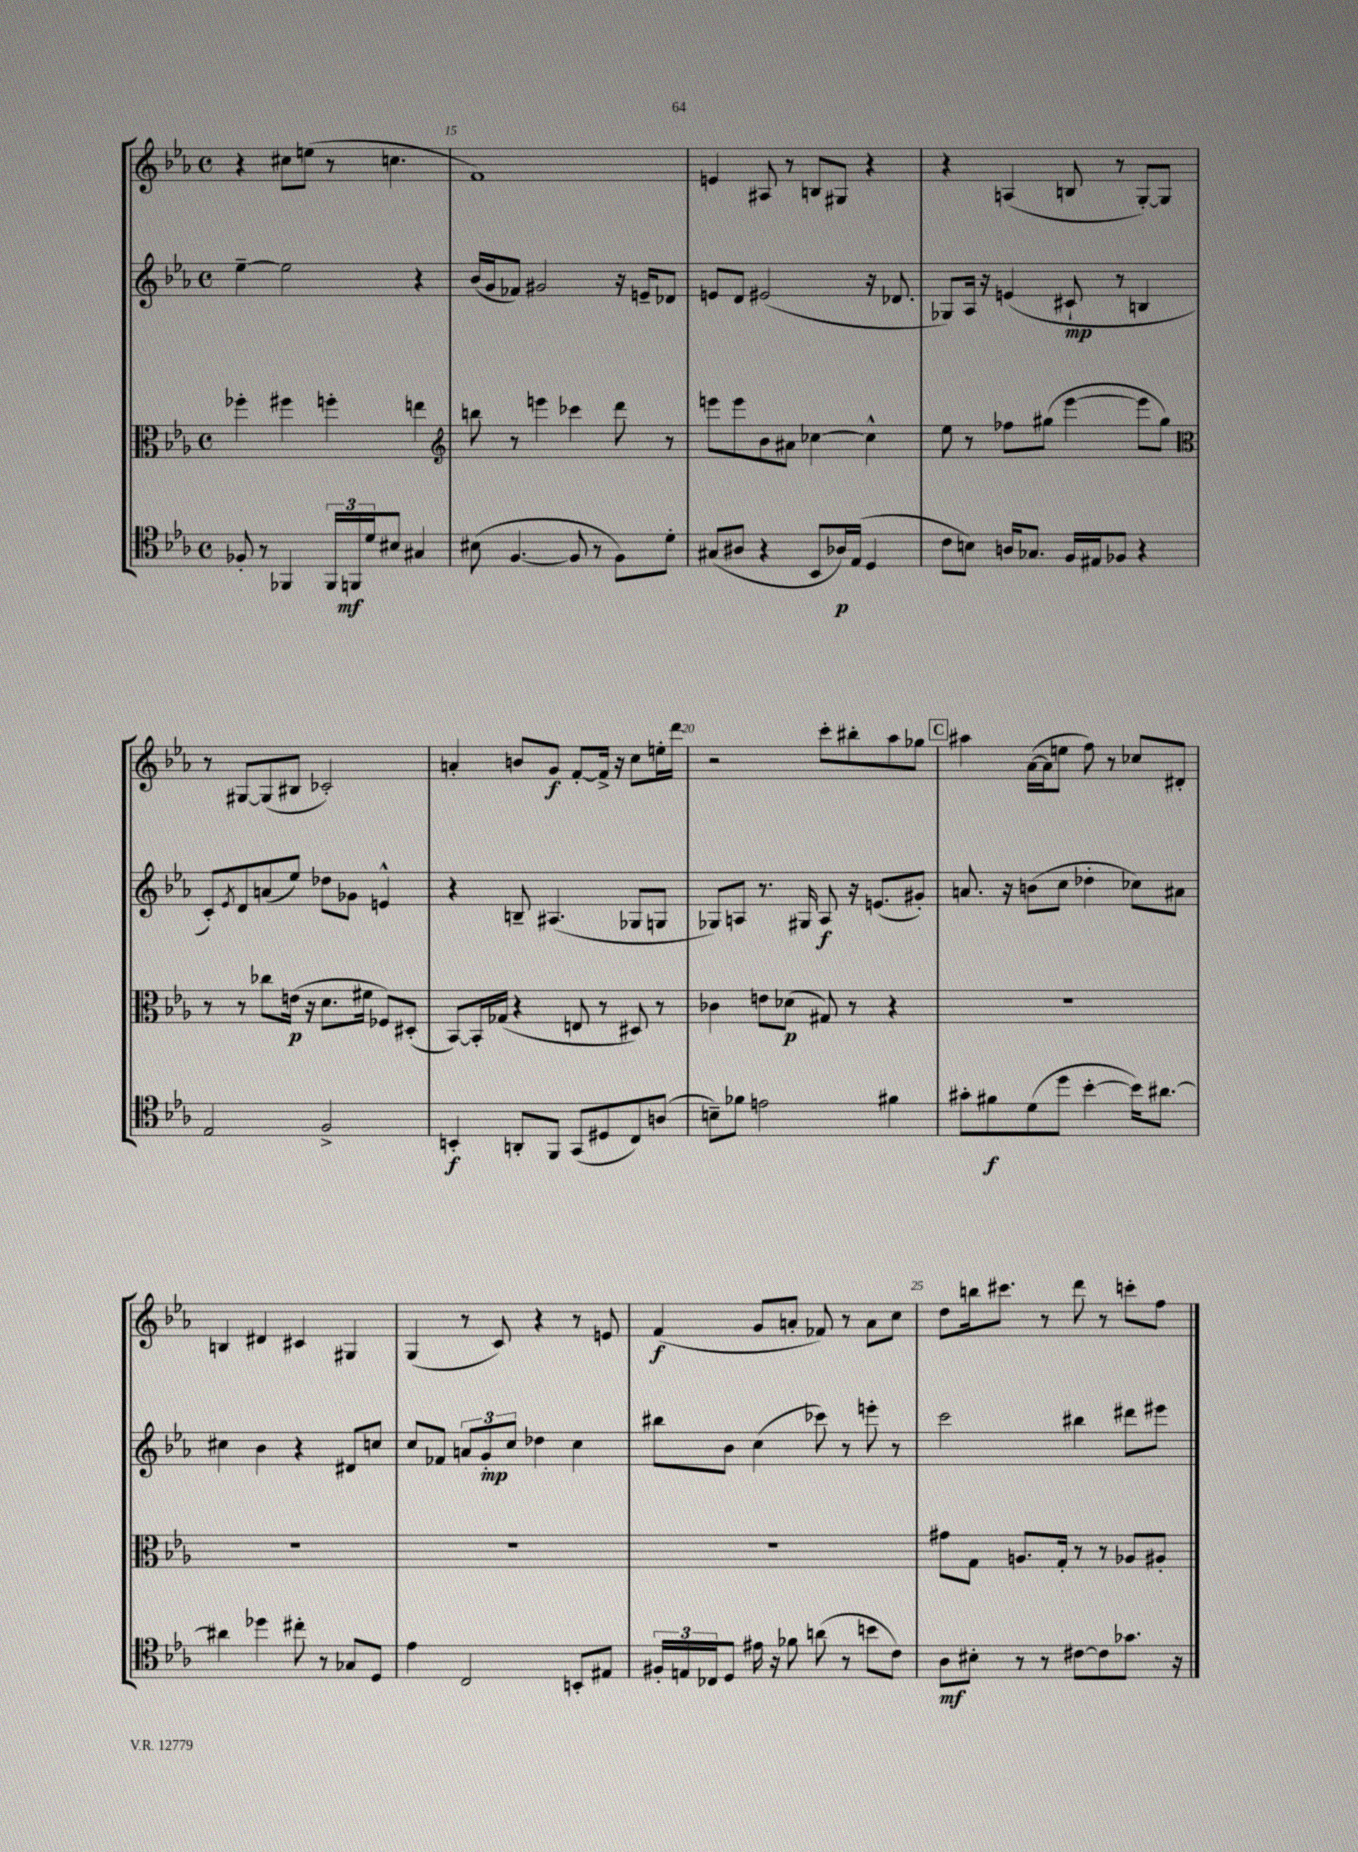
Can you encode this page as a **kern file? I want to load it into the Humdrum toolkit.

**kern	**kern	**kern	**kern
*staff4	*staff3	*staff2	*staff1
*clefC4	*clefC3	*clefG2	*clefG2
*k[b-e-a-]	*k[b-e-a-]	*k[b-e-a-]	*k[b-e-a-]
*M4/4	*M4/4	*M4/4	*M4/4
*met(c)	*met(c)	*met(c)	*met(c)
8F-'	4ff-'	[4ee-~	4r
8r	.	.	.
4FF-	4ff#	2ee-]	8cc#
.	.	.	(8ee
24FF-	4ff'	.	8r
24FF	.	.	.
24d	.	.	.
8B#	.	.	4.cc
4G#	4ee	4r	.
=	=	=	=
*	*clefG2	*	*
(8B#	8bb	(16b-	1f)
.	.	16g	.
[4.F	8r	8f-)	.
.	4eee	2g#	.
8F]	4ccc-	.	.
8r	.	.	.
8F)	8ddd	16r	.
.	.	16e~	.
8d'	8r	8d-	.
=	=	=	=
(8G#	8eee	8e	4e
8A#	8eee	8d	.
4r	8b-	(2e#	8A#
.	8a#	.	8r
8BB-	[4cc-	.	8B
16A-)	.	.	8G#
(16E-	.	.	.
4D	4cc-^^]	16r	4r
.	.	8.d-	.
=	=	=	=
8c	8ee-	8G-)	4r
8B)	8r	16A-	.
.	.	16r	.
16A	8ff-	(4e	(4A
8.G-	.	.	.
.	(8gg#	.	.
16F	[4eee-	8c#`	8B
16E#	.	.	.
8F-	.	8r	8r
4r	8eee-]	4B	[8G')
.	8gg#)	.	8G]
=	=	=	=
*	*clefC3	*	*
2E-	8r	8c')	8r
.	.	8qe-	.
.	8r	8d	[8G#
.	8cc-	(8a	(8G#]
.	(16e	8ee-)	8B#
.	16r	.	.
2F^	8.d	8dd-	2c-')
.	.	8g-	.
.	16f#	.	.
.	8F-)	4e^^	.
.	(8D#'	.	.
=	=	=	=
4BB'	[8BB-)	4r	4a'
.	16BB-']	.	.
.	(16G-	.	.
8AA'	4r	8B~	8b
8FF	.	(4.A#	8g
(8GG	8E	.	[8f'
8D#	8r	.	16f^]
.	.	.	16r
8C)	8D#)	8G-	8cc
(8A	8r	8G	16ee'
.	.	.	16ddd
=	=	=	=
8B~)	4c-	8G-)	2r
8f-	.	8A	.
2e	8e	8.r	.
.	(8d-	.	.
.	.	16G#	.
.	8G#)	8A	8ccc'
.	8r	16r	8bb#'
.	.	(8.e	.
4f#	4r	.	8aa-
.	.	8g#')	8gg-
=	=	=	=
8g#'	1r	8.a	4aa#
8f#	.	.	.
.	.	16r	.
(8d	.	(8b	([16a-
.	.	.	16a-]
8dd	.	8cc	8ee
[4b-'	.	4dd-'	8ff)
.	.	.	8r
16b-])	.	8cc-)	8cc-
[8.a#	.	.	.
.	.	8a#	8d#'
=	=	=	=
4a#]	1r	4cc#	4B
4dd-	.	4b-	4d#
8cc#'	.	4r	4c#
8r	.	.	.
8G-	.	8d#	4G#
8D	.	8cc	.
=	=	=	=
4e-	1r	8cc	(4G
.	.	8f-	.
2C	.	12a	8r
.	.	12g'	.
.	.	.	8c)
.	.	12cc	.
.	.	4dd-	4r
8BB'	.	4cc	8r
8E#	.	.	8e
=	=	=	=
24F#'	1r	8bb#	(4f
24E	.	.	.
24C-	.	.	.
8D	.	8b-	.
16e#	.	(4cc	8g
16r	.	.	.
8f-	.	.	8a'
(8a	.	8ccc-)	8f-)
8r	.	8r	8r
8b	.	8eee'	8a
8c)	.	8r	8cc
=	=	=	=
8A-	8g#	2ccc	8dd
8B#'	8G	.	16bb
.	.	.	8.ccc#
8r	8.A	.	.
8r	.	.	8r
.	16G'	.	.
[8c#	8r	4bb#	8ddd
8c#]	8r	.	8r
8.g-	8A-	8ddd#	8ccc'
.	8A#'	8eee#	8ff
16r	.	.	.
==	==	==	==
*-	*-	*-	*-
